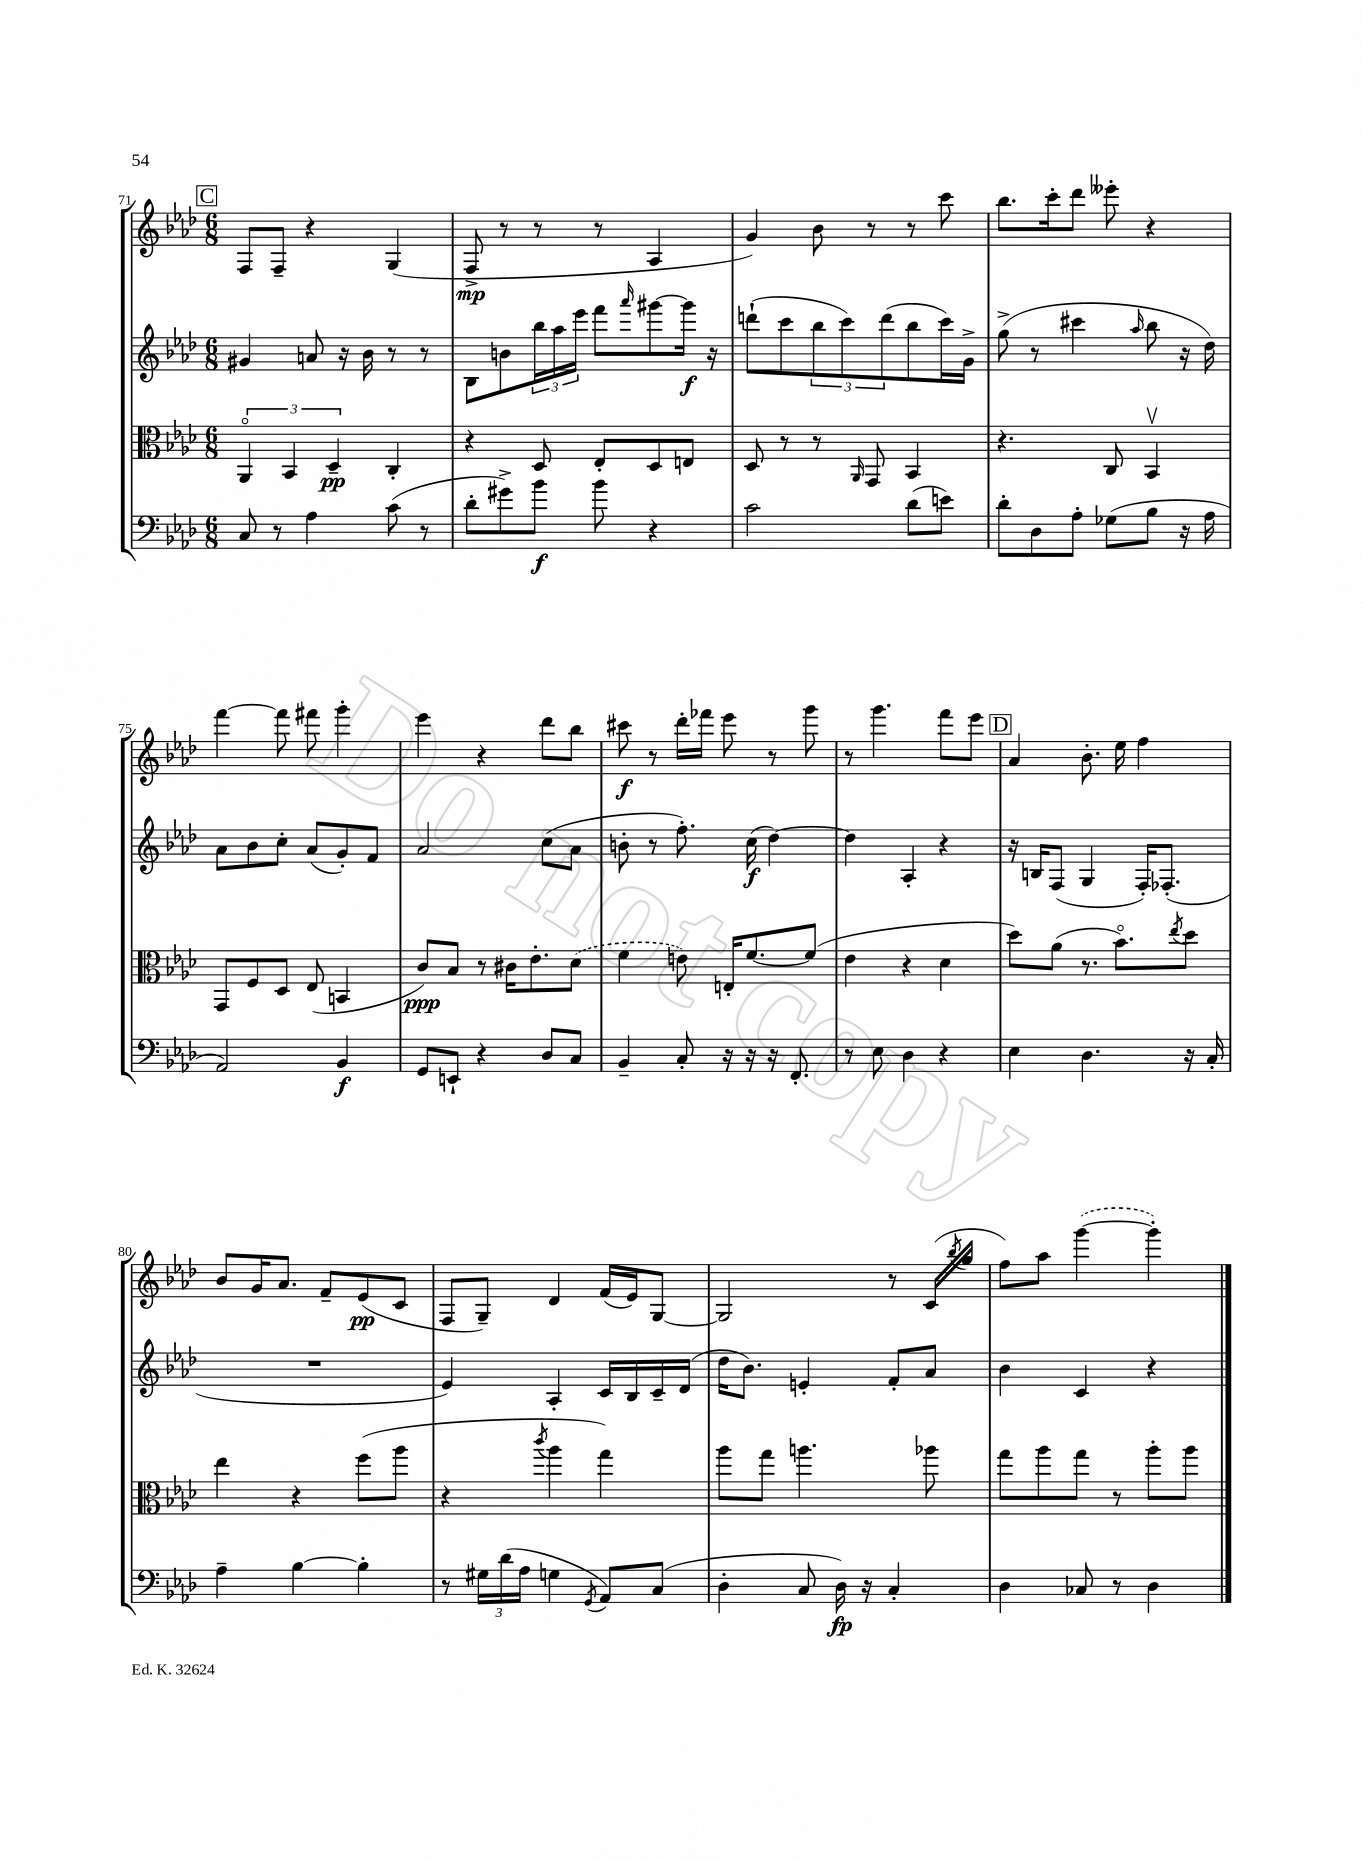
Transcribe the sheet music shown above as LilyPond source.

<<
\new StaffGroup <<
\new Staff = "s0" {
    \clef treble \key aes \major \numericTimeSignature \time 6/8
    \mark \markup { \box "C" } f8 f8-- r4 g4( |
    f8->\mp r8 r8 r8 aes4 |
    g'4) bes'8 r8 r8 c'''8 |
    bes''8. c'''16-. des'''8 eeses'''8-. r4 |
    f'''4~ f'''8 fis'''8 g'''4-. |
    ees'''4 r4 des'''8 bes''8 |
    cis'''8\f r8 des'''16-. fes'''16 ees'''8 r8 g'''8 |
    r8 g'''4. f'''8 ees'''8 |
    \mark \markup { \box "D" } aes'4 bes'8.-. ees''16 f''4 |
    bes'8 g'16 aes'8. f'8-- ees'8\pp( c'8 |
    f8 g8--) des'4 f'16( ees'16) g8~ |
    g2 r8 c'16( \acciaccatura { bes''8 } g''16 |
    f''8) aes''8 \once \slurDashed g'''4~( g'''4-.) \bar "|." |
}
\new Staff = "s1" {
    \clef treble \key aes \major \numericTimeSignature \time 6/8
    \mark \markup { \box "C" } gis'4 a'8 r16 bes'16 r8 r8 |
    bes8 b'8 \tuplet 3/2 { bes''16 aes''16 ees'''16 } f'''8 \grace { aes'''16 } gis'''8~ gis'''16\f r16 |
    d'''8-!( c'''8 \tuplet 3/2 { bes''8 c'''8) d'''8( } bes''8 c'''16) g'16-> |
    g''8->( r8 cis'''4 \grace { aes''16 } bes''8 r16 des''16) |
    aes'8 bes'8 c''8-. aes'8( g'8-.) f'8 |
    aes'2 c''8( aes'8 |
    b'8-. r8 f''8.-.) c''16\f( des''4~) |
    des''4 aes4-. r4 |
    \mark \markup { \box "D" } r16 b16 f8( g4 f16-.) fes8.-.( |
    R2. |
    ees'4) aes4-. c'16 bes16 c'16-- des'16( |
    des''16 bes'8.) e'4-. f'8-. aes'8 |
    bes'4 c'4 r4 \bar "|." |
}
\new Staff = "s2" {
    \clef alto \key aes \major \numericTimeSignature \time 6/8
    \mark \markup { \box "C" } \tuplet 3/2 { aes,4\flageolet bes,4 des4--\pp } c4-. |
    r4 des8 ees8-. des8 e8 |
    des8 r8 r8 \grace { aes,16 } g,8 bes,4 |
    r4. c8 bes,4\upbow |
    g,8 f8 des8 ees8( b,4 |
    c'8\ppp) bes8 r8 cis'16 ees'8.-. \once \slurDashed des'8( |
    f'4 e'8) e16-. f'8.~ f'8( |
    ees'4 r4 des'4 |
    \mark \markup { \box "D" } des''8) aes'8( r8. bes'8.\flageolet) \acciaccatura { ees''8 } des''8 |
    ees''4 r4 f''8( aes''8 |
    r4 \acciaccatura { c'''8 } aes''4 g''4) |
    aes''8 g''8 a''4. aes''8 |
    g''8 aes''8 g''8 r8 aes''8-. aes''8 \bar "|." |
}
\new Staff = "s3" {
    \clef bass \key aes \major \numericTimeSignature \time 6/8
    \mark \markup { \box "C" } c8 r8 aes4 c'8( r8 |
    des'8-. gis'8->) bes'8\f bes'8 r4 |
    c'2 des'8( e'8) |
    des'8-. des8 aes8-. ges8( bes8 r16 aes16 |
    aes,2) bes,4\f |
    g,8 e,8-! r4 des8 c8 |
    bes,4-- c8-. r16 r16 r16 f,8.-. |
    r8 ees8 des4 r4 |
    \mark \markup { \box "D" } ees4 des4. r16 c16-. |
    aes4-- bes4~ bes4-. |
    r8 \tuplet 3/2 { gis16 des'16( aes16 } g4 \acciaccatura { g,8 } aes,8) c8( |
    des4-. c8 des16\fp) r16 c4-. |
    des4 ces8 r8 des4 \bar "|." |
}
>>
>>
\layout { \context { \Score currentBarNumber = #71 } }
